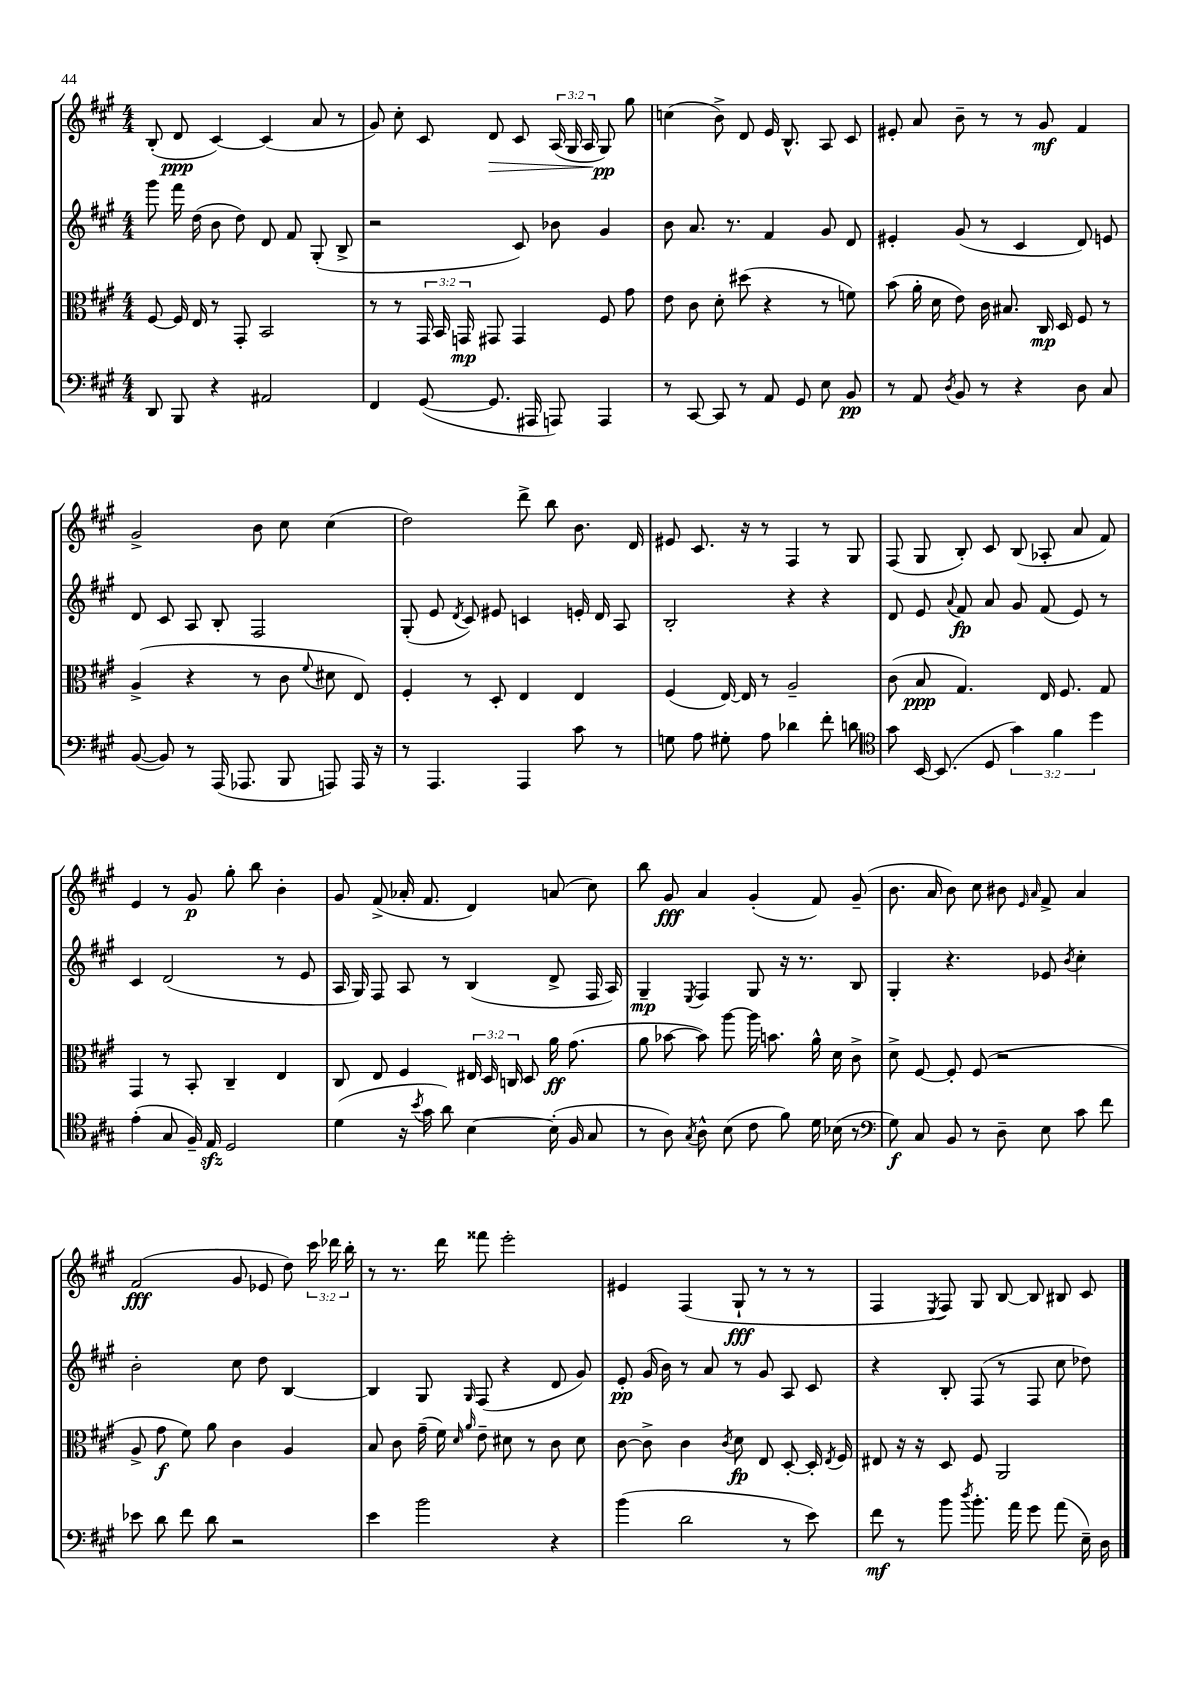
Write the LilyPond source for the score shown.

<<
\new StaffGroup <<
\new Staff = "s0" {
    \clef treble \key a \major \numericTimeSignature \time 4/4 \override Staff.TupletNumber.text = #tuplet-number::calc-fraction-text
    \autoBeamOff b8-.( d'8\ppp cis'4~) cis'4( a'8 r8 |
    gis'8) cis''8-. cis'8 d'8\> cis'8 \tuplet 3/2 { a16( gis16 a16\! } gis8\pp) gis''8 |
    c''4( b'8->) d'8 e'16 b8.-^ a8 cis'8 |
    eis'8-. a'8 b'8-- r8 r8 gis'8\mf fis'4 |
    gis'2-> b'8 cis''8 cis''4( |
    d''2) d'''8-> b''8 b'8. d'16 |
    eis'8 cis'8. r16 r8 fis4 r8 gis8 |
    fis8( gis8 b8-.) cis'8 b8( aes8-. a'8 fis'8) |
    e'4 r8 gis'8\p gis''8-. b''8 b'4-. |
    gis'8 fis'8->( aes'16-. fis'8. d'4) a'8( cis''8) |
    b''8 gis'8\fff a'4 gis'4-.( fis'8) gis'8--( |
    b'8. a'16 b'8) cis''8 bis'8 \grace { e'16 a'16 } fis'8-> a'4 |
    fis'2\fff( gis'8 ees'8 d''8) \tuplet 3/2 { cis'''16 des'''16 b''16-. } |
    r8 r8. d'''16 fisis'''8 e'''2-. |
    eis'4 fis4( gis8-!\fff r8 r8 r8 |
    fis4 \acciaccatura { e8 } fis8) gis8 b8~ b8 bis8 cis'8 \bar "|." |
}
\new Staff = "s1" {
    \clef treble \key a \major \numericTimeSignature \time 4/4
    \autoBeamOff gis'''8 fis'''16 d''16( b'8 d''8) d'8 fis'8 gis8-.( b8-> |
    r2 cis'8) bes'8 gis'4 |
    b'8 a'8. r8. fis'4 gis'8 d'8 |
    eis'4-. gis'8( r8 cis'4 d'8) e'8 |
    d'8 cis'8 a8 b8-. fis2 |
    gis8-.( e'8 \acciaccatura { d'8 } cis'8) eis'8 c'4 e'16-. d'16 a8 |
    b2-. r4 r4 |
    d'8 e'8 \appoggiatura { a'8 } fis'8\fp a'8 gis'8 fis'8( e'8) r8 |
    cis'4 d'2( r8 e'8 |
    a16 gis16) fis8 a8 r8 b4( d'8-> fis16 a16) |
    gis4--\mp \acciaccatura { e8 } fis4 gis8 r16 r8. b8 |
    gis4-. r4. ees'8 \acciaccatura { b'8 } cis''4-. |
    b'2-. cis''8 d''8 b4~ |
    b4 gis8 \grace { gis16 } fis8( r4 d'8 gis'8) |
    e'8-.\pp gis'16( b'16) r8 a'8 r8 gis'8 a8 cis'8 |
    r4 b8-. fis8( r8 fis8 cis''8 des''8) \bar "|." |
}
\new Staff = "s2" {
    \clef alto \key a \major \numericTimeSignature \time 4/4 \override Staff.TupletNumber.text = #tuplet-number::calc-fraction-text
    \autoBeamOff fis8~ fis16 e16 r8 gis,8-. b,2 |
    r8 r8 \tuplet 3/2 { gis,16 b,16 g,16\mp } gis,8 gis,4 fis8 gis'8 |
    e'8 cis'8 d'8-. dis''8( r4 r8 f'8) |
    b'8( a'16-. d'16 e'8) cis'16 bis8. cis16\mp d16 fis8 r8 |
    a4->( r4 r8 cis'8 \appoggiatura { fis'8 } dis'8 e8) |
    fis4-. r8 d8-. e4 e4 |
    fis4( e16~) e16 r8 a2-- |
    cis'8( b8\ppp gis4.) e16 fis8. gis8 |
    gis,4 r8 b,8-. cis4-- e4 |
    cis8 e8 fis4 \tuplet 3/2 { eis16 d16 c16 } d8 a'16\ff gis'8.( |
    a'8 bes'8~ bes'8) a''8~ a''16 b'8. a'16-^ d'16 cis'8-> |
    d'8-> fis8~ fis8-. fis8( r2 |
    a8-> gis'8\f fis'8) a'8 cis'4 a4 |
    b8 cis'8 gis'16--( fis'16) \grace { d'16 a'16 } e'8-- dis'8 r8 cis'8 dis'8 |
    cis'8~ cis'8-> cis'4 \acciaccatura { cis'8 } d'8\fp e8 d8~-. d16-. \acciaccatura { e8 } fis16 |
    eis8 r16 r16 d8 fis8 a,2 \bar "|." |
}
\new Staff = "s3" {
    \clef bass \key a \major \numericTimeSignature \time 4/4 \override Staff.TupletNumber.text = #tuplet-number::calc-fraction-text
    \autoBeamOff d,8 b,,8 r4 ais,2 |
    fis,4 gis,8~( gis,8. ais,,16 a,,8) a,,4 |
    r8 cis,8~ cis,8 r8 a,8 gis,8 e8 b,8\pp |
    r8 a,8 \acciaccatura { d8 } b,8 r8 r4 d8 cis8 |
    b,8~( b,8) r8 a,,16( aes,,8. b,,8 a,,8) a,,16 r16 |
    r8 a,,4. a,,4 cis'8 r8 |
    g8 a8 gis8-. a8 des'4 fis'8-. d'8 |
    \clef tenor gis'8 b,16~ b,8.( d8 \tuplet 3/2 { gis'4) fis'4 d''4 } |
    e'4-.( gis8 fis16--) e16\sfz d2 |
    d'4( r16 \acciaccatura { b'8 } gis'16 a'8) b4~ b16-.( fis16 gis8 |
    r8 a8) \acciaccatura { gis8 } a8-^ b8( cis'8 fis'8) d'16 bes16( r8 |
    \clef bass gis8\f) cis8 b,8 r8 d8-- e8 cis'8 fis'8 |
    ees'8 d'8 fis'8 d'8 r2 |
    e'4 b'2 r4 |
    b'4( d'2 r8 e'8) |
    fis'8\mf r8 b'8 \acciaccatura { d''8 } b'8.-. a'16 gis'8 a'8( e16--) d16 \bar "|." |
}
>>
>>
\layout { \context { \Score \remove "Bar_number_engraver" } }
